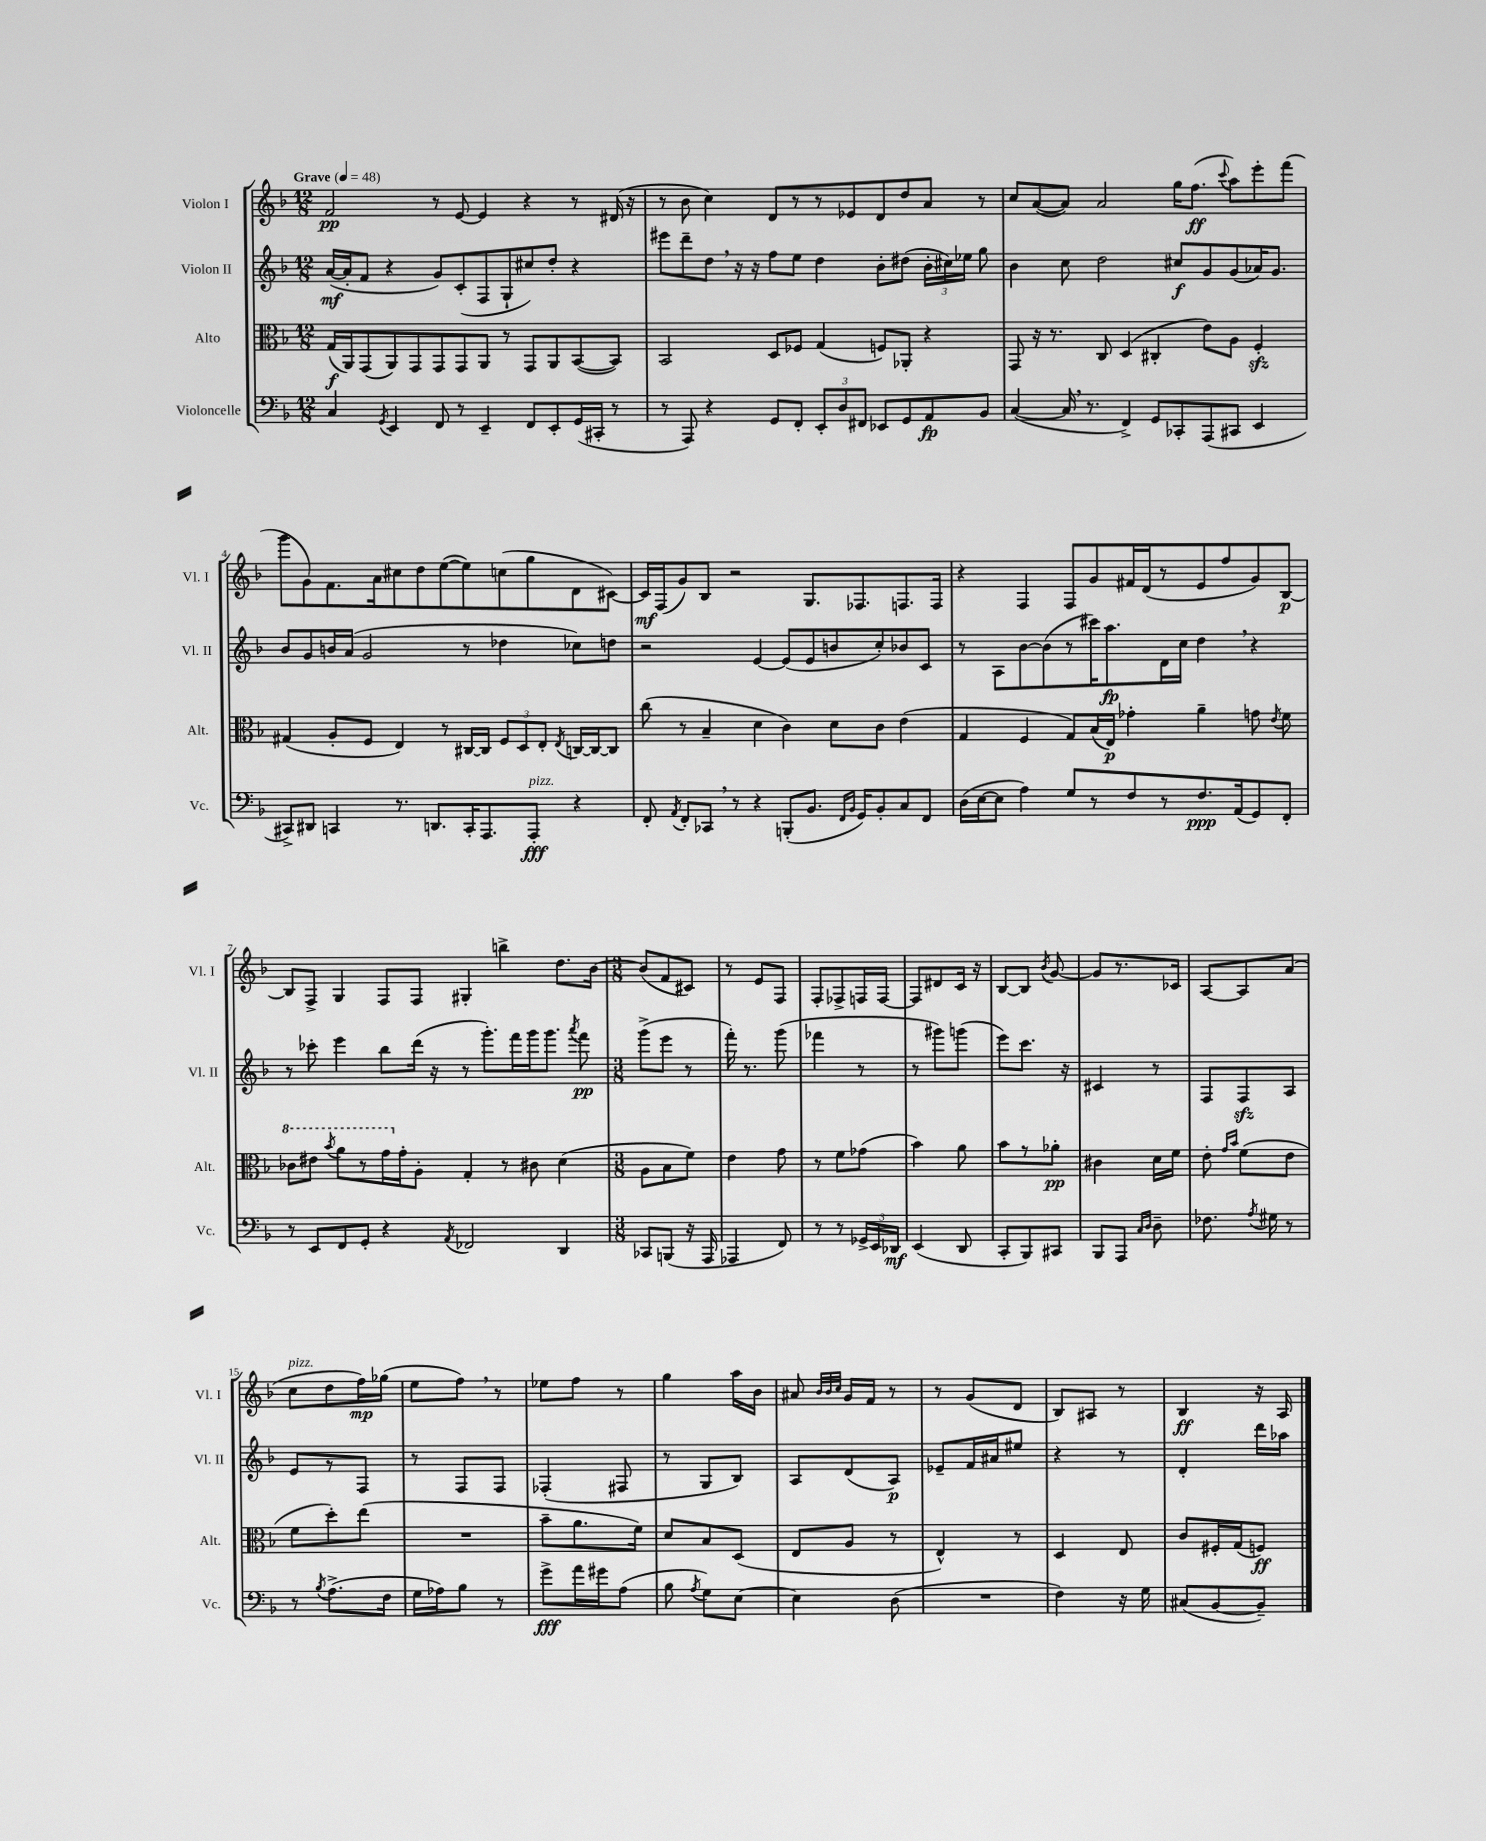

**kern	**dynam	**kern	**dynam	**kern	**dynam	**kern	**dynam
*part4	*part4	*part3	*part3	*part2	*part2	*part1	*part1
*staff4	*staff4	*staff3	*staff3	*staff2	*staff2	*staff1	*staff1
*I"Violoncelle	*	*I"Alto	*	*I"Violon II	*	*I"Violon I	*
*I'Vc.	*	*I'Alt.	*	*I'Vl. II	*	*I'Vl. I	*
*clefF4	*	*clefC3	*	*clefG2	*	*clefG2	*
*k[b-]	*	*k[b-]	*	*k[b-]	*	*k[b-]	*
*M12/8	*	*M12/8	*	*M12/8	*	*M12/8	*
*MM48	*	*MM48	*	*MM48	*	*MM48	*
=1	=1	=1	=1	=1	=1	=1	=1
!	!	!	!	!	!	!LO:TX:a:B:t=Grave	!
4C/	.	(16G/LL	f	([16a/LL	mf	2f/	pp
.	.	16AA/J)	.	16a'/J]	.	.	.
.	.	(8GG/	.	8f/J	.	.	.
8qGG/	.	.	.	.	.	.	.
4EE/	.	8AA/)	.	4r	.	.	.
.	.	8GG/	.	.	.	.	.
8FF/	.	8GG/	.	8g/L)	.	8r	.
8r	.	8GG/	.	(8c'/	.	[8e/	.
4EE~/	.	8AA/J	.	8F/	.	4e/]	.
.	.	8r	.	8G`/	.	.	.
8FF/L	.	8GG/L	.	8cc#X/)	.	4r	.
8EE'/	.	8AA/	.	8dd'/J	.	.	.
(16GG/L	.	([8BB-/	.	4r	.	8r	.
16CC#X'/JJ	.	.	.	.	.	.	.
8r	.	8BB-/J])	.	.	.	(16d#X/	.
.	.	.	.	.	.	16r	.
=2	=2	=2	=2	=2	=2	=2	=2
8r	.	2BB-/	.	8eee#X\L	.	8r	.
8AAA/)	.	.	.	8ddd~\	.	8b-\	.
4r	.	.	.	8dd,\J	.	4cc\)	.
.	.	.	.	16r	.	.	.
.	.	.	.	16r	.	.	.
8GG/L	.	8D/L	.	8ff\L	.	8d/L	.
8FF'/J	.	8F-X/J	.	8ee\J	.	8r	.
12EE'/L	.	(4G/	.	4dd\	.	8r	.
12D/	.	.	.	.	.	.	.
.	.	.	.	.	.	8e-X/	.
12FF#X/J	.	.	.	.	.	.	.
8EE-X/L	.	8Fn/L)	.	8b-'\L	.	8d/	.
8GG/	.	8AA-X'/J	.	(8dd#X\J	.	8dd/	.
8AA/	fp	4r	.	24b-'\LL	.	8a/J	.
.	.	.	.	24cc#X\)	.	.	.
.	.	.	.	24ee-X\JJ	.	.	.
8BB-/J	.	.	.	8gg\	.	8r	.
=3	=3	=3	=3	=3	=3	=3	=3
([4C/	.	8GG/	.	4b-\	.	8cc/L	.
.	.	16r	.	.	.	([8a/	.
.	.	8.r	.	.	.	.	.
16C,/]	.	.	.	8cc\	.	8a/J])	.
8.r	.	.	.	.	.	.	.
.	.	8C/	.	2dd\	.	2a/	.
4FF^/)	.	(4D/	.	.	.	.	.
8GG/L	.	4C#X'/	.	.	.	.	.
8CC-X'/	.	.	.	8cc#X/L	f	16gg\KL	.
.	.	.	.	.	.	(8.ff\J	ff
(8AAA/	.	8e\L)	.	8g/	.	.	.
.	.	.	.	.	.	8qqccc/	.
8CC#X/J	.	8A\J	.	(8g/	.	8aa\L)	.
4EE/	.	4Fzz'/	.	16a-X/K)	.	8eee'\	.
.	.	.	.	8.g/J	.	.	.
.	.	.	.	.	.	(8fff\J	.
!!LO:LB:g=z
=4	=4	=4	=4	=4	=4	=4	=4
8CC#X^/L)	.	(4G#X/	.	8b-/L	.	8ggg\L	.
8DD#X/J	.	.	.	8g/	.	8g\)	.
4CCn/	.	8A'/L	.	16bn/L	.	8.f\	.
.	.	.	.	(16a/JJ	.	.	.
.	.	8F/J	.	2g/	.	.	.
.	.	.	.	.	.	16a\k	.
8.r	.	4E/)	.	.	.	8cc#X\	.
.	.	.	.	.	.	8dd\	.
8.DDn/L	.	.	.	.	.	.	.
.	.	8r	.	.	.	([8ee\	.
16CC'/K	.	[16C#X/LL	.	8r	.	8ee\])	.
8.AAA/	.	16C#/JJ]	.	.	.	.	.
.	.	12F/L	.	4dd-X\	.	(8ccn\	.
.	.	12D/	.	.	.	.	.
!LO:TX:a:i:t=pizz.	!	!	!	!	!	!	!
8AAA'/J	fff	.	.	.	.	8gg\	.
.	.	12E'/J	.	.	.	.	.
.	.	8qE/	.	.	.	.	.
4r	.	[16Cn/LL	.	8cc-X\L)	.	8d\	.
.	.	16C/J_	.	.	.	.	.
.	.	8C/J]	.	8ddn\J	.	[8c#X\J)	.
=5	=5	=5	=5	=5	=5	=5	=5
8FF'/	.	(8cc\	.	2r	.	16c#/LL]	mf
.	.	.	.	.	.	(16F/J	.
8qAA/	.	.	.	.	.	.	.
8FF'/L	.	8r	.	.	.	8g/)	.
8CC-X,/J	.	4B-~/	.	.	.	8B-/J	.
8r	.	.	.	.	.	2r	.
4r	.	4d\	.	[4e/	.	.	.
(8BBBn'/L	.	4c\)	.	(8e/L]	.	.	.
8.BB-/J	.	.	.	8e/	.	8.G/L	.
.	.	8d\L	.	8bn/	.	.	.
16qqFF/LL	.	.	.	.	.	.	.
16qqBB-/JJ	.	.	.	.	.	.	.
16GG/KL)	.	.	.	.	.	8.F-X/	.
8BB-'/	.	8c\J	.	8cc'/)	.	.	.
8C/	.	(4e\	.	8b-X/	.	8.Fn/	.
8FF/J	.	.	.	8c/J	.	.	.
.	.	.	.	.	.	16F/Jk	.
=6	=6	=6	=6	=6	=6	=6	=6
(16D\LL	.	4G/	.	8r	.	4r	.
[16E\J	.	.	.	.	.	.	.
8E\J]	.	.	.	8A\L	.	.	.
4A\)	.	4F/	.	[8b-\	.	4F/	.
.	.	.	.	(8b-\]	.	.	.
8G/L	.	8G/L)	.	8r	.	8F/L	.
8r	.	(16B-/L	.	16ccc#X\K)	.	8g/	.
.	.	16E/JJ)	p	8.aa\	fp	.	.
8F/	.	4g-X'\	.	.	.	16f#X/L	.
.	.	.	.	.	.	(16d/J	.
8r	.	.	.	16d\L	.	8r	.
.	.	.	.	16cc\JJ	.	.	.
8.F/	ppp	4a~\	.	4dd,\	.	8e/	.
.	.	.	.	.	.	8ff/	.
(16AA/k	.	.	.	.	.	.	.
8GG/)	.	8gn\	.	4r	.	8g/)	.
.	.	8qe/	.	.	.	.	.
8FF'/J	.	8f\	.	.	.	[8B-/J	p
!!LO:LB:g=z
=7	=7	=7	=7	=7	=7	=7	=7
*	*	*8va	*	*	*	*	*
8r	.	8cc-X\L	.	8r	.	8B-/L]	.
8EE/L	.	8ee#X\J	.	8ccc-X'\	.	8F^/J	.
.	.	8qbb-/	.	.	.	.	.
8FF/	.	8aa\L	.	4eee\	.	4G/	.
8GG'/J	.	8r	.	.	.	.	.
4r	.	16gg\L	.	8bb-\L	.	8F/L	.
*	*	*X8va	*	*	*	*	*
.	.	16g'\J	.	.	.	.	.
.	.	8A'\J	.	(16ddd\Jk	.	8F/J	.
.	.	.	.	16r	.	.	.
8qAA/	.	.	.	.	.	.	.
2FF-X/	.	4G'/	.	8r	.	4G#X'/	.
.	.	.	.	8.ggg'\L)	.	.	.
.	.	8r	.	.	.	4bbn^\	.
.	.	.	.	16fff\L	.	.	.
.	.	8c#X\	.	16ggg\J	.	.	.
.	.	.	.	8.ggg\J	.	.	.
4DD/	.	(4d\	.	.	.	8.dd\L	.
.	.	.	.	8qaaa/	.	.	.
.	.	.	.	8fff\	pp	.	.
.	.	.	.	.	.	[16b-\Jk	.
=8	=8	=8	=8	=8	=8	=8	=8
*M3/8	*	*M3/8	*	*M3/8	*	*M3/8	*
8CC-X/L	.	8A\L	.	(8ggg^\L	.	(8b-/L]	.
(8BBBn/J	.	8B-\	.	8eee\J	.	8f/	.
16r	.	8f\J)	.	8r	.	8c#X/J)	.
16AAA/	.	.	.	.	.	.	.
=9	=9	=9	=9	=9	=9	=9	=9
4AAA-X/	.	4e\	.	16fff'\)	.	8r	.
.	.	.	.	8.r	.	.	.
.	.	.	.	.	.	8e/L	.
8FF/)	.	8g\	.	(8ggg\	.	8F/J	.
=10	=10	=10	=10	=10	=10	=10	=10
8r	.	8r	.	4fff-X\	.	8F'/L	.
8r	.	8f\L	.	.	.	8F-X^/	.
24GG-X^/LL	.	(8g-X\J	.	8r	.	16Fn/L	.
24EE/	.	.	.	.	.	.	.
.	.	.	.	.	.	[16F/JJ	.
24DD-X/JJ	mf	.	.	.	.	.	.
=11	=11	=11	=11	=11	=11	=11	=11
(4EE/	.	4b-\)	.	8r	.	8F/L]	.
.	.	.	.	8ggg#X\L)	.	8d#X/	.
8DD/	.	8a\	.	(8gggn\J	.	16c/Jk	.
.	.	.	.	.	.	16r	.
=12	=12	=12	=12	=12	=12	=12	=12
8CC'/L	.	8b-\L	.	8eee\L)	.	[8B-/L	.
8BBB-/)	.	8r	.	8.ccc\J	.	8B-/J]	.
.	.	.	.	.	.	8qb-/	.
8CC#X/J	.	8a-X'\J	pp	.	.	[8g/	.
.	.	.	.	16r	.	.	.
=13	=13	=13	=13	=13	=13	=13	=13
8BBB-/L	.	4c#X\	.	4c#X/	.	8g/L]	.
8AAA/J	.	.	.	.	.	8.r	.
16qqC/LL	.	.	.	.	.	.	.
16qqD/JJ	.	.	.	.	.	.	.
8D~\	.	16d\LL	.	8r	.	.	.
.	.	16f\JJ	.	.	.	16c-X/Jk	.
=14	=14	=14	=14	=14	=14	=14	=14
8.F-X\	.	8e'\	.	8F/L	.	[8A/L	.
.	.	16qqg/LL	.	.	.	.	.
.	.	16qqb-/JJ	.	.	.	.	.
.	.	(8f\L	.	8Fzz/	.	8A/]	.
8qA/	.	.	.	.	.	.	.
16G#X\	.	.	.	.	.	.	.
8r	.	8e\J	.	8A/J	.	(8a/J	.
!!LO:LB:g=z
=15	=15	=15	=15	=15	=15	=15	=15
!	!	!	!	!	!	!LO:TX:a:i:t=pizz.	!
8r	.	8f\L	.	8e/L	.	8cc\L	.
8qB-/	.	.	.	.	.	.	.
(8.A^\L	.	8dd'\)	.	8r	.	8dd\	.
.	.	(8ee\J	.	8F/J	.	16ff\L)	mp
16F\Jk	.	.	.	.	.	(16gg-X\JJ	.
=16	=16	=16	=16	=16	=16	=16	=16
16G\LL	.	4.r	.	8r	.	8ee\L	.
16A-X\J)	.	.	.	.	.	.	.
8B-\J	.	.	.	8F/L	.	8ff,\J)	.
8r	.	.	.	8F/J	.	8r	.
=17	=17	=17	=17	=17	=17	=17	=17
8g^\L	fff	8b-~\L	.	(4F-X'/	.	8ee-X\L	.
16a\L	.	8.a\	.	.	.	8ff\J	.
16g#X\J	.	.	.	.	.	.	.
(8A\J	.	.	.	8F#X/	.	8r	.
.	.	16f\Jk)	.	.	.	.	.
=18	=18	=18	=18	=18	=18	=18	=18
8B-\	.	8d/L	.	8r	.	4gg\	.
8qA/	.	.	.	.	.	.	.
8G\L)	.	8B-/	.	8G/L	.	.	.
[8E\J	.	(8D/J	.	8B-/J)	.	16aa\LL	.
.	.	.	.	.	.	16b-\JJ	.
=19	=19	=19	=19	=19	=19	=19	=19
4E\]	.	8E/L	.	8A/L	.	8a#X/	.
.	.	.	.	.	.	32qqb-/LLL	.
.	.	.	.	.	.	32qqb-/	.
.	.	.	.	.	.	32qqcc/JJJ	.
.	.	8A/J	.	(8d/	.	16g/LL	.
.	.	.	.	.	.	16f/JJ	.
(8D\	.	8r	.	8A/J)	p	8r	.
=20	=20	=20	=20	=20	=20	=20	=20
4.r	.	4E^^/)	.	8e-X~/L	.	8r	.
.	.	.	.	16f/L	.	(8g/L	.
.	.	.	.	16a#X/J	.	.	.
.	.	8r	.	8ee#X/J	.	8d/J	.
=21	=21	=21	=21	=21	=21	=21	=21
4F\)	.	4D/	.	4r	.	8B-/L)	.
.	.	.	.	.	.	8A#X/J	.
16r	.	8E/	.	8r	.	8r	.
16G\	.	.	.	.	.	.	.
=22	=22	=22	=22	=22	=22	=22	=22
(8C#X/L	.	8c/L	.	4d'/	.	4B-/	ff
[8BB-/	.	16F#X'/L	.	.	.	.	.
.	.	(16G/J	.	.	.	.	.
8BB-~/J])	.	8Fn/J)	ff	16ddd\LL	.	16r	.
.	.	.	.	16aa-X\JJ	.	16A/	.
==	==	==	==	==	==	==	==
*-	*-	*-	*-	*-	*-	*-	*-
